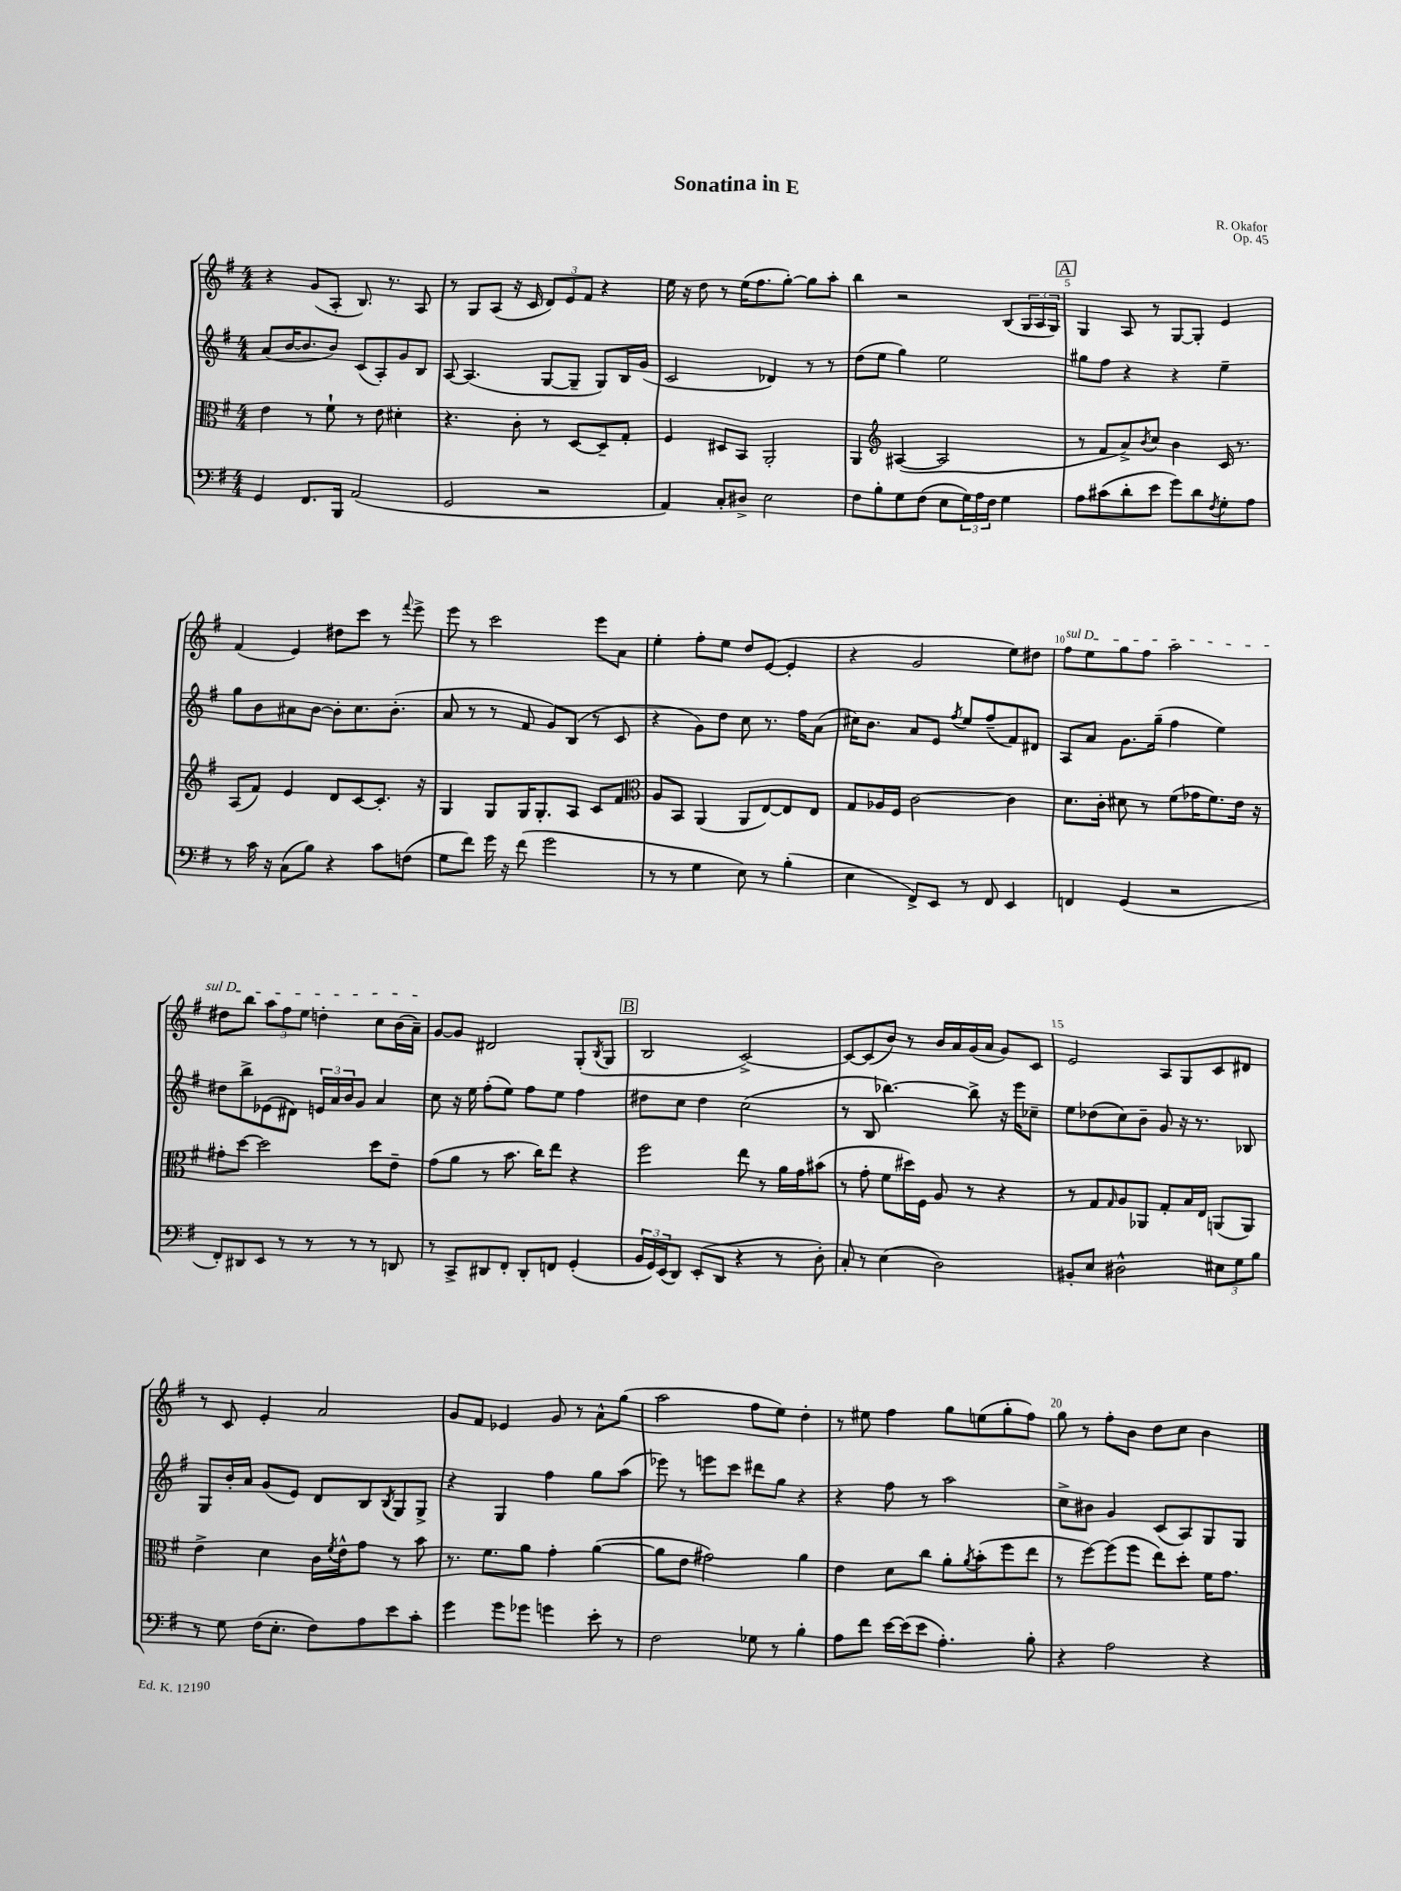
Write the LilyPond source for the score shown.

\header { title = "Sonatina in E" composer = "R. Okafor" opus = "Op. 45" }
<<
\new StaffGroup <<
\new Staff = "s0" {
    \clef treble \key g \major \numericTimeSignature \time 4/4
    r4 g'8( a8-. b8.) r8. a8 |
    r8 g8 a8( r16 c'16 \tuplet 3/2 { d'8) e'8 fis'8 } r4 |
    e''16 r16 d''8 r8 e''16( fis''8. g''8~-.) g''8 a''8-. |
    b''4 r2 b8( \tuplet 3/2 { g16 a16 g16) } |
    \mark \markup { \box "A" } g4 a8 r8 g8~ g8-. e'4 |
    fis'4( e'4) dis''8 c'''8 r8 \appoggiatura { fis'''8 } e'''8-> |
    e'''8 r8 c'''2 e'''8 a'8 |
    e''4-. fis''8-. e''8 d''8 e'8~( e'4-. |
    r4 g'2 e''8) dis''8 |
    \once \override TextSpanner.bound-details.left.text = \markup { \italic "sul D" } fis''8\startTextSpan e''8 g''8 fis''8 a''2 |
    dis''8 b''8 \tuplet 3/2 { a''8 fis''8 e''8 } d''4-. c''8 b'16( a'16--\stopTextSpan) |
    g'8~ g'8 dis'2 g8-.( \acciaccatura { b8 } g8 |
    \mark \markup { \box "B" } b2 c'2~->) |
    c'8~ c'8( b'8) r8 b'16 a'16 g'16( a'16 g'8) c'8 |
    e'2 a8 g8 c'8 dis'8 |
    r8 c'8 e'4-. a'2 |
    g'8 fis'8 ees'4 g'8 r8 a'8-^ g''8( |
    a''2 fis''8 e''8) d''4-. |
    r8 eis''8 fis''4 g''8 e''8( g''8-. fis''8) |
    g''8 r8 fis''8-. b'8 d''8 c''8 b'4 \bar "|." |
}
\new Staff = "s1" {
    \clef treble \key g \major \numericTimeSignature \time 4/4
    a'8( b'16~ b'8. b'8) c'8( a8-.) g'8 b8 |
    a8~ a4.( g8~ g8-- g8) b16 g'16( |
    c'2 des'4) r8 r8 |
    d''8( e''8 g''4) e''2 |
    \mark \markup { \box "A" } gis''8 fis''8 r4 r4 e''4-- |
    g''8 b'8 ais'8 b'8~ b'8-. c''8. b'8.-.( |
    a'8 r8 r8 fis'8 g'8) b8( r8 c'8 |
    r4 g'8) d''8 c''8 r8. fis''16 a'8( |
    cis''16) b'8. a'8 e'8 \acciaccatura { fis''8 } e''8 fis''8--( fis'8) dis'8 |
    a8 a'8 g'8. g''16--( fis''4 e''4) |
    dis''8 b''8-> ees'8( dis'8) \tuplet 3/2 { e'16 a'16 b'16 } g'8 a'4 |
    c''8 r16 e''16 fis''8-.( e''8) fis''8 e''8 fis''4 |
    \mark \markup { \box "B" } dis''8 c''8 dis''4 c''2( |
    r8 b8 bes''4.~) bes''8-> r16 e'''16 ces''8-- |
    e''8 des''8( c''8) b'8-- g'8 r16 r8. bes8 |
    g8 b'16-. a'16 g'8( e'8) d'8 b8 \acciaccatura { b8 } g8 g8-> |
    r4 g4 fis''4 g''8 a''8( |
    ees'''8) r8 e'''8 c'''8 dis'''8 g''8 r4 |
    r4 fis''8 r8 a''2 |
    c''8-> bis'8 g'4 c'8( a8) g8 g8 \bar "|." |
}
\new Staff = "s2" {
    \clef alto \key g \major \numericTimeSignature \time 4/4
    e'4 r8 fis'8-! r8 e'8 dis'4-. |
    r4. c'8-. r8 d8~ d8-- g8-. |
    fis4 dis8 b,8 a,2-. |
    a,4 \clef treble ais4~( ais2 |
    \mark \markup { \box "A" } r8 fis'8 a'8->) \acciaccatura { b'8 } c''8 b'4 c'16 r8. |
    a8( fis'8) e'4 d'8 c'8~ c'8.-. r16 |
    g4 g8 g16 g8.-. a8 c'8 fis'8 |
    \clef alto a8 b,8 a,4( a,8 e8~) e8 e8 |
    g8 aes16 fis16 c'2~ c'4 |
    d'8. c'16-. dis'8 r8 fis'8( ges'16 fis'8.) e'16 r16 |
    gis'8-. d''8~ d''2 d''8 e'8-- |
    g'8( a'8 r8 b'8. c''16) e''8 r4 |
    \mark \markup { \box "B" } fis''2 e''8 r8 a'16 g'16 bis'8( |
    r8 g'8-. fis'8 dis''16) fis16 a8 r8 r4 |
    r8 g8 \grace { g16 } a8 aes,8 g8-. b16 e16 a,8( a,8) |
    e'4-> d'4 c'16 \acciaccatura { fis'8 } e'16-^ g'8 r8 b'8 |
    r8. fis'8. a'8 g'4-. a'4~( |
    a'8 e'8 gis'2) a'4 |
    e'4 d'8 c''8 a'8-. \acciaccatura { a'8 } b'8-.( fis''8 e''8 |
    r8 fis''8~) fis''8( fis''8 e''8) d''8-. fis'16 g'8. \bar "|." |
}
\new Staff = "s3" {
    \clef bass \key g \major \numericTimeSignature \time 4/4
    g,4 fis,8. b,,16 a,2( |
    g,2 r2 |
    a,4) c8-. dis8-> e2 |
    fis8 b8-. g8 fis8( e8 \tuplet 3/2 { g16) a16 fis16 } g4 |
    \mark \markup { \box "A" } a8 cis'8( d'8-. e'8 g'8) d'8 \acciaccatura { fis8 } g8-. a8 |
    r8 c'16 r16 c8( b8) r4 c'8 f8( |
    g8 fis'8) g'16 r16 fis'8( g'2 |
    r8 r8 g4 e8) r8 b4-.( |
    e4 fis,8->) e,8 r8 fis,8 e,4 |
    f,4 g,4( r2 |
    fis,8-.) dis,8 e,8 r8 r8 r8 r8 d,8 |
    r8 c,8-> dis,8 fis,8-. dis,8-. f,8 g,4-.( |
    \mark \markup { \box "B" } \tuplet 3/2 { b,16 g,16) e,16( } d,8) e,8-.( d,8 r4 r8 d8-.) |
    c8-. r8 e4( d2) |
    bis,8-. e8 dis2-^ \tuplet 3/2 { eis8 g8 b8 } |
    r8 g8 fis16( e8.-. fis8) a8 e'8 c'8-. |
    g'4 g'8 ges'8 g'4 e'8-. r8 |
    fis2 ges8 r8 b4-. |
    a8 fis'8 e'16~ e'16( e'8 a4.-.) b8-. |
    r4 a2 r4 \bar "|." |
}
>>
>>
\layout { \context { \Score \override BarNumber.break-visibility = ##(#f #t #t) barNumberVisibility = #(every-nth-bar-number-visible 5) } }
